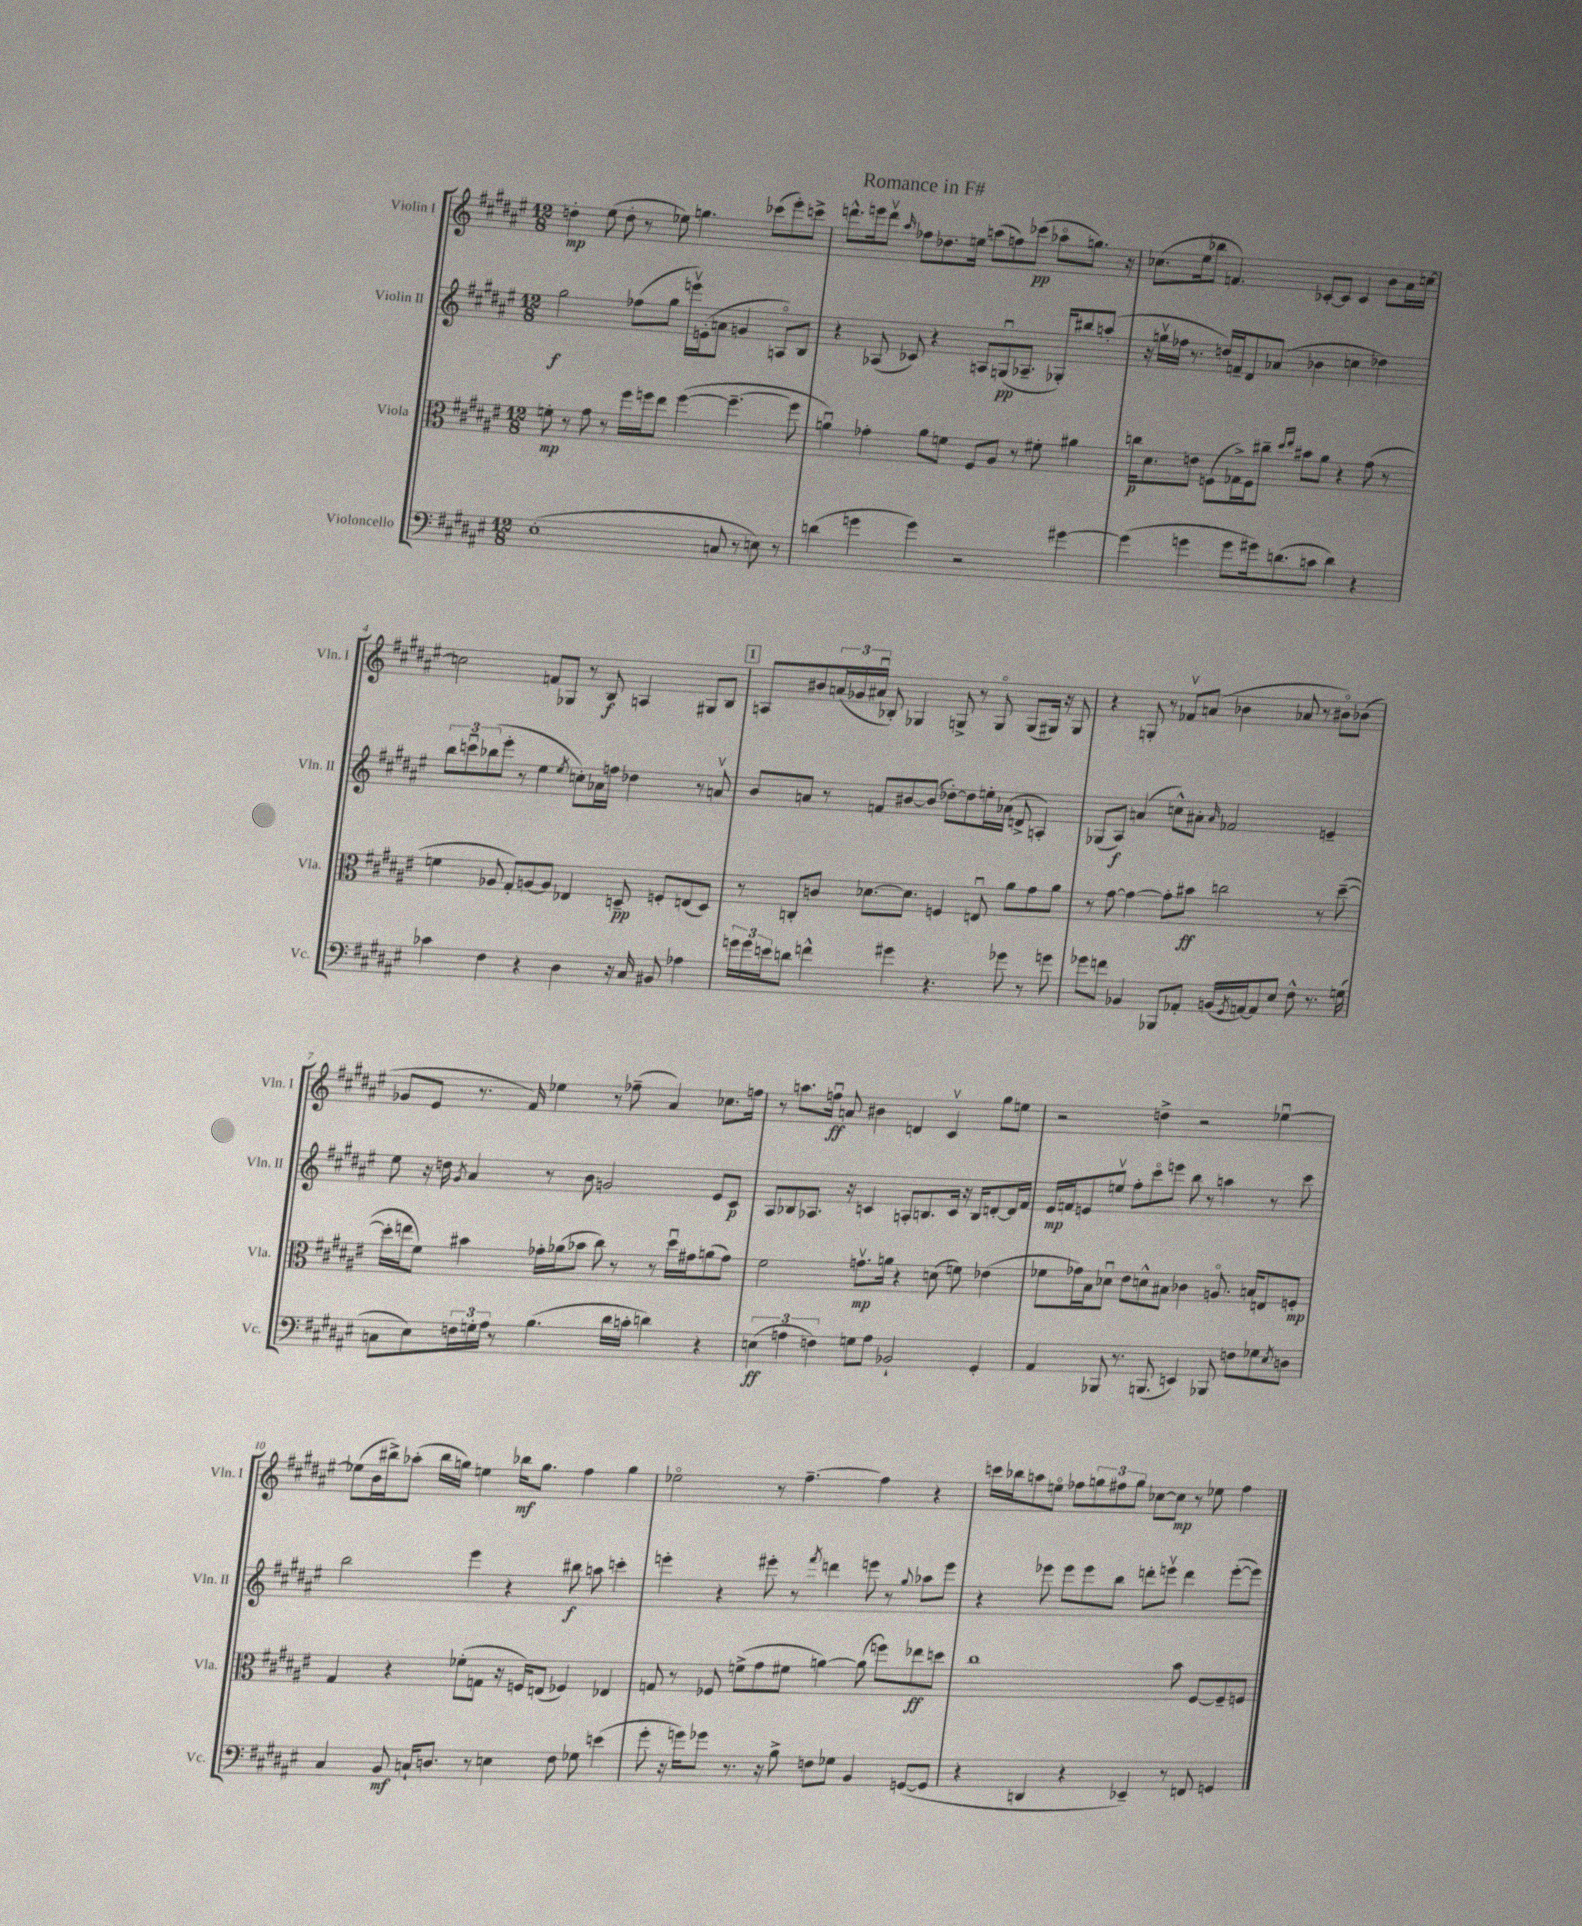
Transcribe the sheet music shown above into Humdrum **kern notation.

**kern	**dynam	**kern	**dynam	**kern	**dynam	**kern	**dynam
*part4	*part4	*part3	*part3	*part2	*part2	*part1	*part1
*staff4	*staff4	*staff3	*staff3	*staff2	*staff2	*staff1	*staff1
*I"Violoncello	*	*I"Viola	*	*I"Violin II	*	*I"Violin I	*
*I'Vc.	*	*I'Vla.	*	*I'Vln. II	*	*I'Vln. I	*
*clefF4	*	*clefC3	*	*clefG2	*	*clefG2	*
*k[f#c#g#d#a#e#]	*	*k[f#c#g#d#a#e#]	*	*k[f#c#g#d#a#e#]	*	*k[f#c#g#d#a#e#]	*
*M12/8	*	*M12/8	*	*M12/8	*	*M12/8	*
=1	=1	=1	=1	=1	=1	=1	=1
(1E#'	.	8fn'\	mp	2gg#\	f	4ddn'\	mp
.	.	8r	.	.	.	.	.
.	.	8g#\	.	.	.	(8ee#\	.
.	.	8r	.	.	.	8dd'\	.
.	.	16ff#\LL	.	(8ff-X\L	.	8r	.
.	.	16ffn\J	.	.	.	.	.
.	.	8ee#\J	.	8gg#\J	.	8ee-X\)	.
.	.	([4ff\	.	16eeenv\LL)	.	4.ggn\	.
.	.	.	.	(16en'\J	.	.	.
.	.	.	.	8an\J	.	.	.
8Cn/	.	4.ff~\_	.	4gn/	.	.	.
8r	.	.	.	.	.	(8ccc-X\L	.
8En\)	.	.	.	8An/L)	.	8eee#'\)	.
8r	.	8ff\]	.	8B/J	.	8cccn^\J	.
=2	=2	=2	=2	=2	=2	=2	=2
(4dn\	.	4anu\)	.	4r	.	8.dddn^^\L	.
.	.	.	.	.	.	16eeen\k	.
4gn\	.	4g-X'\	.	(8A-X/	.	8dddv\J	.
.	.	.	.	.	.	16qqaa#/	.
.	.	.	.	8c-X/)	.	8ff-X\L	.
4g\)	.	8a\L	.	4r	.	8.dd-X\	.
.	.	8fn\J	.	.	.	.	.
.	.	.	.	.	.	16een\Jk	.
2r	.	8F#/L	.	8An/L	.	(8aan\L	.
.	.	8A#/J	.	(8Gnu/	pp	8ffn\)	.
.	.	8r	.	8.A-X~/J	.	(8ccc-X\J	pp
.	.	8f#X'\	.	.	.	8aa-X\L	.
.	.	.	.	16G-X'/KL)	.	.	.
[4g#X\	.	4a#X\	.	8bb#X/	.	8.ggn\J)	.
.	.	.	.	(8aan'/J	.	.	.
.	.	.	.	.	.	16r	.
=3	=3	=3	=3	=3	=3	=3	=3
(4g#\]	.	16ccn\KL	p	16r	.	(8.cc-X\L	.
.	.	8.d#\	.	16ggnv\LL	.	.	.
.	.	.	.	16ff-X\JJ	.	.	.
.	.	.	.	8.r	.	16ee#\k	.
4gn\	.	8en\J	.	.	.	8bb-X\J	.
.	.	(8Fn\L	.	16ddn/LL)	.	4.fn/)	.
.	.	.	.	16fn~/J	.	.	.
8g\L	.	16G-X^\L)	.	8d#/	.	.	.
.	.	16F\J	.	.	.	.	.
16g#X\k)	.	8cc#X~\J	.	(8a-X/J	.	.	.
(8.dn\	.	.	.	.	.	.	.
.	.	16qqdd#/LL	.	.	.	.	.
.	.	16qqee#/JJ	.	.	.	.	.
.	.	8b#X\L	.	4b-X\	.	[8c-X'/L	.
8cn\J	.	8a#\J	.	.	.	8c-/J]	.
4d\)	.	4r	.	4ccn\	.	4c-/	.
4r	.	(8g#\	.	4dd-X\)	.	8b\L	.
.	.	8r	.	.	.	16a#\L	.
.	.	.	.	.	.	[16ccn\JJ	.
!!LO:LB:g=z
=4	=4	=4	=4	=4	=4	=4	=4
4c-X\	.	4fn\	.	12bb\L	.	2ccn\]	.
.	.	.	.	12cccnu\	.	.	.
.	.	.	.	(12bb-X\	.	.	.
4F#\	.	8A-X/	.	8eee#'\J	.	.	.
.	.	8G#'/L)	.	8r	.	.	.
4r	.	[8An/	.	4ee#\	.	8fn/L	.
.	.	8A/J]	.	.	.	8G-X/J	.
.	.	.	.	8qee#/	.	.	.
4D#\	.	4E-X/	.	8ccn'\L)	.	8r	.
.	.	.	.	16a-X\L	.	8B/	f
.	.	.	.	16ffn\JJ	.	.	.
16r	.	8Dn~/	pp	4dd-X\	.	4An/	.
16C#/	.	.	.	.	.	.	.
8BB#X/	.	8Fn'/L	.	.	.	.	.
4A-X\	.	(8En/	.	8r	.	8G#X/L	.
.	.	8D/J)	.	8anv/	.	8B/J	.
!!LO:REH:place=s1:t=1
=5	=5	=5	=5	=5	=5	=5	=5
24gn\LL	.	8r	.	8b/L	.	8An/L	.
24g\	.	.	.	.	.	.	.
24en\J	.	.	.	.	.	.	.
8dn\J	.	8Cn'/L	.	8an/J	.	8b#X/	.
4fn^^\	.	8cn/J	.	8r	.	(24an/L	.
.	.	.	.	.	.	24g-X/	.
.	.	.	.	.	.	24a#Xu/JJ	.
.	.	[8.d-X\L	.	8fn/L	.	8B-X'/)	.
4g#X\	.	.	.	[8b#X/	.	4G-X/	.
.	.	8.d-\J]	.	.	.	.	.
.	.	.	.	(8b#/J]	.	.	.
4.r	.	4Fn/	.	[8dd-X'\L)	.	8Gn^/	.
.	.	.	.	8dd-\]	.	8r	.
.	.	8Enu/	.	16een'\L	.	8G/	.
.	.	.	.	(16a-X\JJ	.	.	.
8g-X\	.	8a#\L	.	8dn^/	.	(8G/L	.
8r	.	8g#\	.	4An'/)	.	16G#X/Jk)	.
.	.	.	.	.	.	16r	.
8gn\	.	8a#\J	.	.	.	8G#/	.
=6	=6	=6	=6	=6	=6	=6	=6
8g-X\L	.	8r	.	(8G-X/L	.	4r	.
8fn\J	.	[8g#\	.	8A#/J)	f	.	.
4BB-X/	.	4g#\_	.	(4an/	.	8Gn'/	.
.	.	.	.	.	.	8r	.
8BBB-X/L	.	8g#'\L]	.	8ccn^^\L)	.	8f-Xv/L	.
8AA-X'/J	.	8b#X\J	ff	8a#X'\J	.	(8an/J	.
.	.	.	.	16qqa#/	.	.	.
(16BBn/LL	.	2ccn\	.	2f-X/	.	4b-X\	.
8qGG#/	.	.	.	.	.	.	.
[16AAn/J)	.	.	.	.	.	.	.
8AA/]	.	.	.	.	.	.	.
8E#/J	.	.	.	.	.	8a-X/	.
8F#^^\	.	.	.	.	.	8r	.
8.r	.	8r	.	4en~/	.	8b#X\L)	.
.	.	([8dd#~\	.	.	.	(8b-X\J	.
(16Gn\	.	.	.	.	.	.	.
!!LO:LB:g=z
=7	=7	=7	=7	=7	=7	=7	=7
8Cn\L	.	16dd#'\LL]	.	8ee#\	.	8g-X/L	.
.	.	16een\J	.	.	.	.	.
8E#\)	.	8f#\J)	.	16r	.	8e#/J	.
.	.	.	.	16ddn\	.	.	.
.	.	.	.	8qg#/	.	.	.
24Fn\L	.	4b#X\	.	4a#/	.	8.r	.
24Gn'\	.	.	.	.	.	.	.
24A#\JJ	.	.	.	.	.	.	.
8r	.	.	.	.	.	.	.
.	.	.	.	.	.	16f#/)	.
(4.B\	.	16g-X'\LL	.	8r	.	4ee-X\	.
.	.	(16a-X\J	.	.	.	.	.
.	.	8b-X\J	.	8b\	.	.	.
.	.	8cc#\)	.	2gn/	.	8r	.
16d#\LL	.	8r	.	.	.	(8ff-X~\	.
16cn'\JJ	.	.	.	.	.	.	.
4dn\)	.	8r	.	.	.	4a#/)	.
.	.	16dd#u\LL	.	.	.	.	.
.	.	16g#X\J	.	.	.	.	.
4r	.	(8an\	.	8e#/L	.	8.cc-X\L	.
.	.	8g#\J)	.	8c#/J	p	.	.
.	.	.	.	.	.	16ffn\Jk	.
=8	=8	=8	=8	=8	=8	=8	=8
(6En\	ff	2f#\	.	8A#/L	.	8r	.
.	.	.	.	8B-X/	.	8.aan\L	.
6An\	.	.	.	.	.	.	.
.	.	.	.	8.A-X/J	.	.	.
.	.	.	.	.	.	16ffnu\Jk	ff
6Fn\)	.	.	.	.	.	.	.
.	.	.	.	.	.	8an/	.
.	.	.	.	16r	.	.	.
8Gn\L	.	8.gnv\L	mp	4cn/	.	4b#X\	.
8A\J	.	.	.	.	.	.	.
.	.	16an\Jk	.	.	.	.	.
2BB-X`/	.	4r	.	8An'/L	.	4dn/	.
.	.	.	.	8.Bn/	.	.	.
.	.	(8dn\	.	.	.	4c#v/	.
.	.	.	.	16c/Jk	.	.	.
.	.	8fn\)	.	16r	.	.	.
.	.	.	.	16B/KL	.	.	.
4GG#'/	.	(4e-X\	.	[8dn'/	.	8gg#\L	.
.	.	.	.	16d/L]	.	8een\J	.
.	.	.	.	16f#/JJ	.	.	.
=9	=9	=9	=9	=9	=9	=9	=9
4AA#/	.	8f-X\L	.	16e#/LL	mp	2r	.
.	.	.	.	16fn/J	.	.	.
.	.	16g-X\L)	.	8en/	.	.	.
.	.	16B\J	.	.	.	.	.
8BBB-X/	.	8d-Xu\J	.	8eenv/J	.	.	.
8.r	.	8e#\L	.	8ff#'\L	.	.	.
.	.	8dn^^\	.	8ccc#\	.	4ddn^\	.
(8.BBBn/	.	.	.	.	.	.	.
.	.	8B#X\J	.	8eeen\J	.	.	.
4EEn/)	.	4c-X\	.	8bb\	.	2r	.
.	.	.	.	8r	.	.	.
8BBB-X/	.	8.An/	.	4aan\	.	.	.
8Fn\L	.	.	.	.	.	.	.
.	.	16Bn/KL	.	.	.	.	.
8G-X\	.	8En/	.	8r	.	[4ee-Xu\	.
8qE#/	.	.	.	.	.	.	.
8Dn\J	.	8Fn'/J	mp	8ccc#\	.	.	.
!!LO:LB:g=z
=10	=10	=10	=10	=10	=10	=10	=10
4C#/	.	4G#/	.	2bb\	.	(8ee-X\L]	.
.	.	.	.	.	.	16b\L	.
.	.	.	.	.	.	16bb#X^\J)	.
8BB/	mf	4r	.	.	.	(8aa-X'\J	.
16Cn`/KL	.	.	.	.	.	16bb#\LL	.
8.Dn/J	.	.	.	.	.	16ggn\JJ)	.
.	.	(8f-X'\L	.	4eee#\	.	4een\	.
8r	.	8Gn\J	.	.	.	.	.
4En\	.	16r	.	4r	.	16bb-X\KL	mf
.	.	16Fn/KL)	.	.	.	8.gg\J	.
.	.	(8En/J	.	.	.	.	.
8F#\	.	4F-X/)	.	8bb#X\	f	4ff#\	.
8G-X\	.	.	.	8aan\	.	.	.
(4en\	.	4E-X/	.	4cccn'\	.	4gg\	.
=11	=11	=11	=11	=11	=11	=11	=11
8g#'\	.	8Gn/	.	4eeen'\	.	2ee-X\	.
16r	.	8r	.	.	.	.	.
16gn\KL)	.	.	.	.	.	.	.
8g-X\J	.	8F-X/	.	4r	.	.	.
8.r	.	(8fn^\L	.	.	.	.	.
.	.	8g#\	.	8eee#X'\	.	8r	.
16r	.	.	.	.	.	.	.
8B^\	.	8f#X\J	.	8r	.	[4.ff#~\	.
.	.	.	.	8qfff#/	.	.	.
8Fn\L	.	[4an\)	.	4dddn\	.	.	.
8G-X\J	.	.	.	.	.	.	.
4BB/	.	(8a\]	.	8eeen\	.	4ff#\]	.
.	.	8ffn\L)	.	8r	.	.	.
.	.	.	.	8qqgg#/	.	.	.
([8GGn/L	.	8ee-X\	ff	8aa-X\L	.	4r	.
8GG/J]	.	8ddn\J	.	8eee\J	.	.	.
=12	=12	=12	=12	=12	=12	=12	=12
4r	.	1cc#	.	4r	.	16cccn\LL	.
.	.	.	.	.	.	16bb-X\J	.
.	.	.	.	.	.	8aan\	.
4DDn/	.	.	.	8eee-X\	.	8een\J	.
.	.	.	.	8eee-\L	.	8ff-X\L	.
4r	.	.	.	8eee-\	.	12ggn\	.
.	.	.	.	.	.	12ff#X\	.
.	.	.	.	8bb\J	.	.	.
.	.	.	.	.	.	12gg\J	.
4EE-X~/)	.	.	.	8dddn'\L	.	[8cc-X\L	.
.	.	.	.	8eeenv\J	.	8cc-\J]	mp
8r	.	8b\	.	4ddd\	.	8r	.
8FFn/	.	[8F#/L	.	.	.	8ee-X\	.
4GGn/	.	8F#~/]	.	([8eee'\L	.	4ff#\	.
.	.	8Fn/J	.	8eee\J])	.	.	.
==	==	==	==	==	==	==	==
*-	*-	*-	*-	*-	*-	*-	*-
